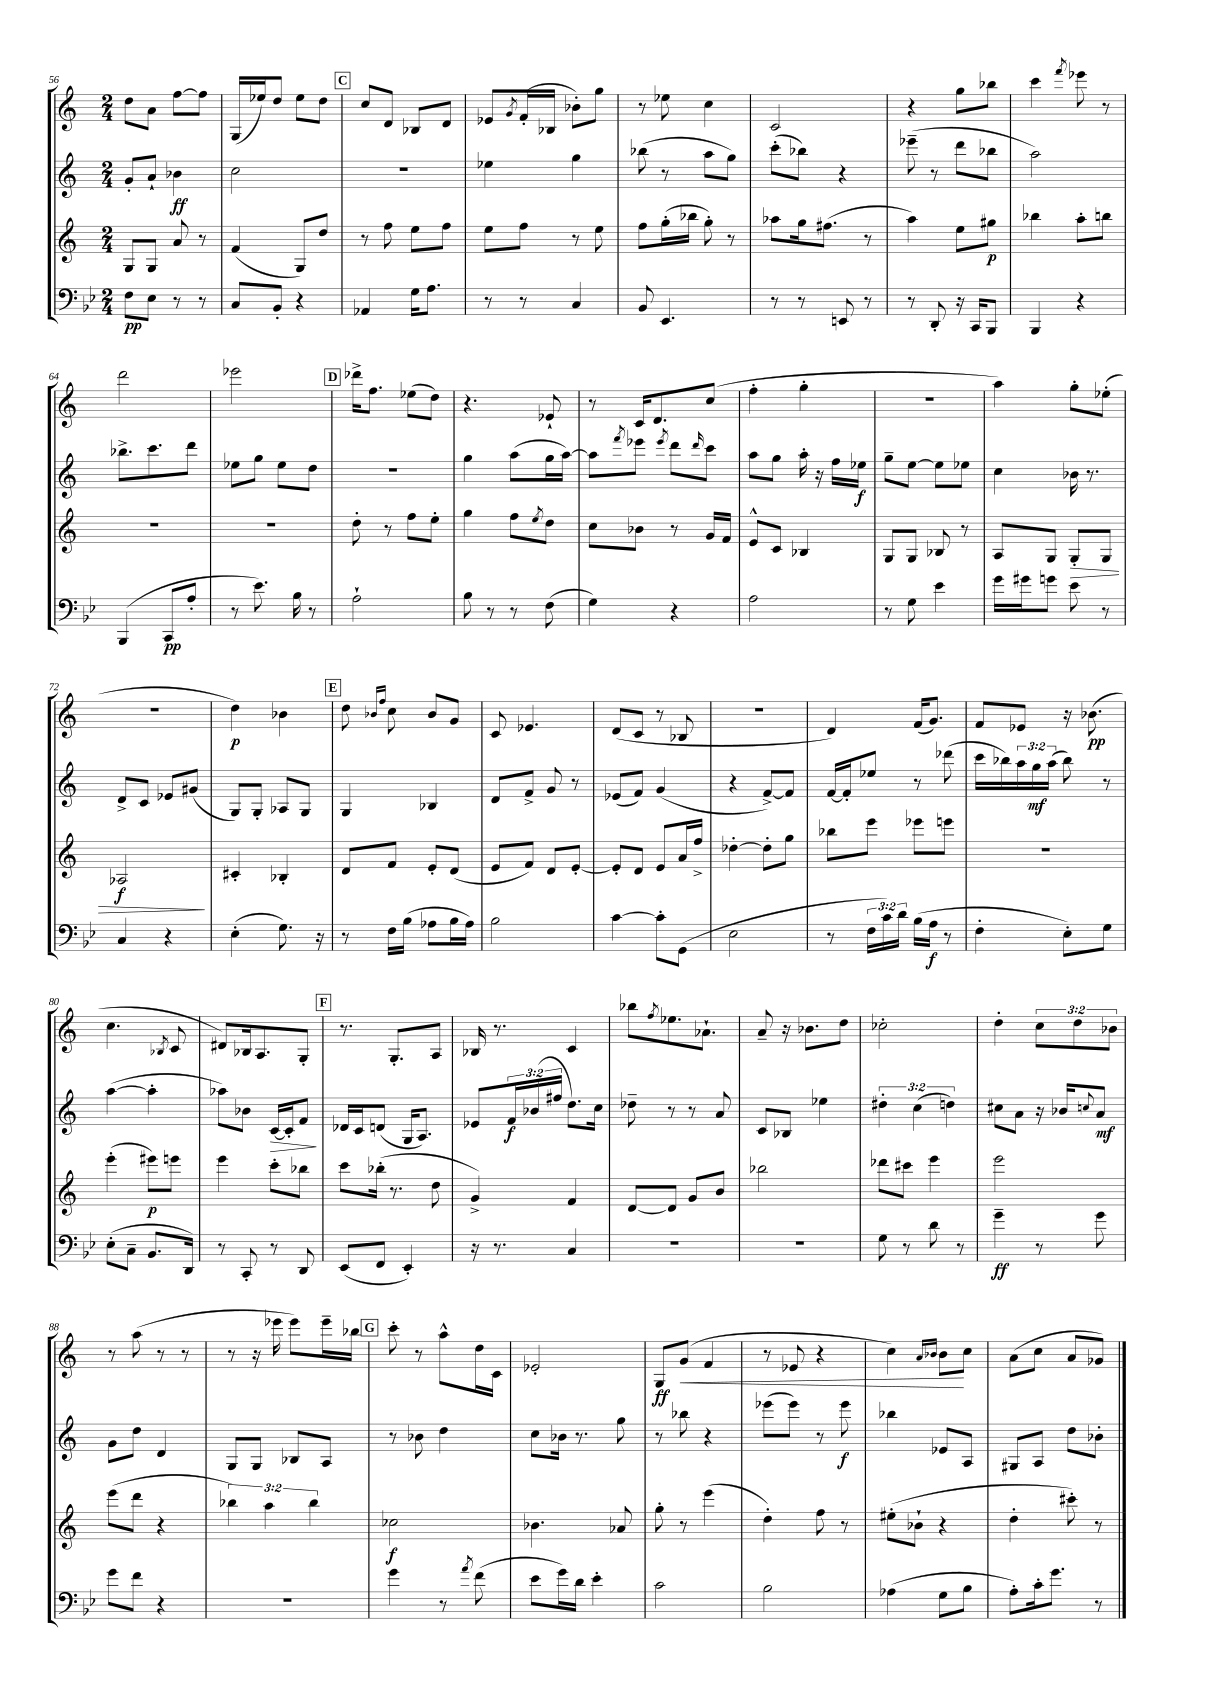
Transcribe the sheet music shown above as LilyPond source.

<<
\new StaffGroup <<
\new Staff = "s0" {
    \clef treble \key c \major \numericTimeSignature \time 2/4 \override Staff.TupletNumber.text = #tuplet-number::calc-fraction-text
    d''8 a'8 f''8~ f''8 |
    g16( ees''16) d''8 ees''8 d''8 |
    \mark \markup { \box "C" } c''8 d'8 bes8 d'8 |
    ees'8 \acciaccatura { g'8 } f'16-.( bes16 bes'8-.) g''8 |
    r8 ees''8 c''4 |
    c'2 |
    r4 g''8 bes''8 |
    c'''4 \acciaccatura { f'''8 } ees'''8 r8 |
    d'''2 |
    ees'''2 |
    \mark \markup { \box "D" } des'''16-> f''8. ees''8( d''8) |
    r4. ees'8-! |
    r8 c'16 d'8. c''8( |
    f''4-. g''4-. |
    r2 |
    a''4) g''8-. ees''8-.( |
    r2 |
    d''4\p) bes'4 |
    \mark \markup { \box "E" } d''8 \grace { bes'16 f''16 } c''8 bes'8 g'8 |
    c'8 ees'4. |
    d'8( c'8 r8 bes8 |
    R2 |
    d'4) f'16( g'8.) |
    f'8 ees'8 r16 bes'8.\pp( |
    c''4. \acciaccatura { bes8 } c'8 |
    dis'8) bes16 a8. g8-. |
    \mark \markup { \box "F" } r8. g8.-. a8 |
    bes16 r8. c'4 |
    bes''8 \acciaccatura { f''8 } ees''8. aes'8.-! |
    a'8-- r16 bes'8. d''8 |
    ces''2-. |
    d''4-. \tuplet 3/2 { c''8 d''8 bes'8 } |
    r8 a''8( r8 r8 |
    r8 r16 ees'''16 ees'''8) ees'''16-- bes''16 |
    \mark \markup { \box "G" } c'''8-. r8 a''8-^ d''16 c'16 |
    ees'2-. |
    g8\ff g'8\<( f'4 |
    r8 ees'8 r4 |
    c''4) \grace { a'16 bes'16 } bes'8\! c''8 |
    a'8( c''8 a'8 ges'8) \bar "|." |
}
\new Staff = "s1" {
    \clef treble \key c \major \numericTimeSignature \time 2/4 \override Staff.TupletNumber.text = #tuplet-number::calc-fraction-text
    g'8-. a'8-! bes'4\ff |
    c''2 |
    \mark \markup { \box "C" } R2 |
    ees''4 g''4 |
    bes''8( r8 a''8 g''8) |
    c'''8-.( bes''8) r4 |
    ees'''8--( r8 d'''8 bes''8 |
    a''2) |
    bes''8.-> c'''8. d'''8 |
    ees''8 g''8 ees''8 d''8 |
    \mark \markup { \box "D" } R2 |
    g''4 a''8( g''16 a''16~) |
    a''8 \acciaccatura { f'''8 } ees'''8 \acciaccatura { ees'''8 } d'''8 \grace { d'''16 } c'''8 |
    a''8 g''8 a''16-. r16 f''16 ees''16\f |
    g''8-- e''8~ e''8 ees''8 |
    c''4 bes'16 r8. |
    d'8-> c'8 ees'8 gis'8( |
    g8) g8-. aes8 g8 |
    \mark \markup { \box "E" } g4 bes4 |
    d'8 f'8-> g'8 r8 |
    ees'8( f'8) g'4( |
    r4 f'8~->) f'8 |
    f'16~ f'16-. ees''8 r8 des'''8( |
    c'''16 bes''16) \tuplet 3/2 { a''16 g''16\mf a''16( } bes''8) r8 |
    a''4~( a''4-. |
    aes''8) bes'8 c'16~\> c'16-. f'8\! |
    \mark \markup { \box "F" } des'16 c'16 d'8( g16 a8.) |
    ees'8 \tuplet 3/2 { f'16\f bes'16( fis''16 } d''8.) c''16 |
    des''8-- r8 r8 a'8 |
    c'8 bes8 ees''4 |
    \tuplet 3/2 { dis''4-. c''4( d''4) } |
    cis''8 a'8 r16 bes'16 \appoggiatura { c''8 } a'8\mf |
    g'8 d''8 d'4 |
    g8 g8 bes8 a8 |
    \mark \markup { \box "G" } r8 bes'8 d''4 |
    c''8 bes'16 r8. g''8 |
    r8 bes''8 r4 |
    ees'''8( ees'''8) r8 ees'''8\f |
    bes''4 ees'8 a8 |
    gis8 a8 d''8 bes'8-. \bar "|." |
}
\new Staff = "s2" {
    \clef treble \key c \major \numericTimeSignature \time 2/4 \override Staff.TupletNumber.text = #tuplet-number::calc-fraction-text
    g8 g8 a'8 r8 |
    f'4( g8) d''8 |
    \mark \markup { \box "C" } r8 f''8 e''8 f''8 |
    e''8 f''8 r8 e''8 |
    f''8 g''16-.( bes''16 g''8-.) r8 |
    aes''8 g''16 fis''8.( r8 |
    a''4) e''8 gis''8\p |
    bes''4 a''8-. b''8 |
    R2 |
    R2 |
    \mark \markup { \box "D" } d''8-. r8 f''8 e''8-. |
    g''4 f''8 \acciaccatura { e''8 } d''8 |
    c''8 bes'8 r8 g'16 f'16 |
    e'8-^ c'8 bes4 |
    g8 g8 bes8 r8 |
    a8 g8 g8-.\> g8 |
    aes2\f\! |
    cis'4-. bes4-. |
    \mark \markup { \box "E" } d'8 f'8 e'8-. d'8( |
    e'8 f'8) d'8 e'8~-. |
    e'8-. d'8 e'8 a'16 f''16-> |
    des''4~-. des''8-. g''8 |
    bes''8 e'''8 ees'''8 e'''8 |
    r2 |
    e'''4-.( eis'''8\p) e'''8 |
    e'''4 c'''8-. bes''8 |
    \mark \markup { \box "F" } c'''8 bes''16-.( r8. d''8 |
    g'4->) f'4 |
    d'8~ d'8 g'8 b'8 |
    bes''2 |
    des'''8 cis'''8 e'''4 |
    e'''2 |
    e'''8( d'''8 r4 |
    \tuplet 3/2 { bes''4) a''4 bes''4 } |
    \mark \markup { \box "G" } ces''2\f |
    bes'4. aes'8 |
    g''8-. r8 e'''4( |
    d''4-.) f''8 r8 |
    eis''8-.( bes'8-! r4 |
    d''4-. cis'''8-.) r8 \bar "|." |
}
\new Staff = "s3" {
    \clef bass \key bes \major \numericTimeSignature \time 2/4 \override Staff.TupletNumber.text = #tuplet-number::calc-fraction-text
    f8\pp ees8 r8 r8 |
    c8 bes,8-. r4 |
    \mark \markup { \box "C" } aes,4 g16 a8. |
    r8 r8 c4 |
    bes,8 ees,4. |
    r8 r8 e,8 r8 |
    r8 d,8-. r16 c,16 bes,,8 |
    bes,,4 r4 |
    bes,,4( c,8\pp a8-. |
    r8 ees'8.) bes16 r8 |
    \mark \markup { \box "D" } a2-! |
    bes8 r8 r8 f8( |
    g4) r4 |
    a2 |
    r8 g8 ees'4 |
    g'16 gis'16 g'8 ees'8 r8 |
    c4 r4 |
    ees4-.( g8.) r16 |
    \mark \markup { \box "E" } r8 f16 bes16( aes8 bes16 aes16) |
    bes2 |
    c'4~ c'8-. g,8( |
    ees2 |
    r8 \tuplet 3/2 { f16 c'16) d'16 } bes16( a16\f r8 |
    f4-. ees8-.) g8 |
    ees8-.( c8-- bes,8. d,16) |
    r8 c,8-. r8 d,8 |
    \mark \markup { \box "F" } ees,8( f,8 ees,4-.) |
    r16 r8. c4 |
    R2 |
    R2 |
    g8 r8 d'8 r8 |
    g'4--\ff r8 g'8 |
    g'8 f'8 r4 |
    R2 |
    \mark \markup { \box "G" } g'4 r8 \acciaccatura { a'8 } f'8( |
    ees'8 g'16) d'16 ees'4-. |
    c'2 |
    bes2 |
    aes4( g8 bes8 |
    a8-.) c'16-. g'8. r8 \bar "|." |
}
>>
>>
\layout { \context { \Score currentBarNumber = #56 } }
